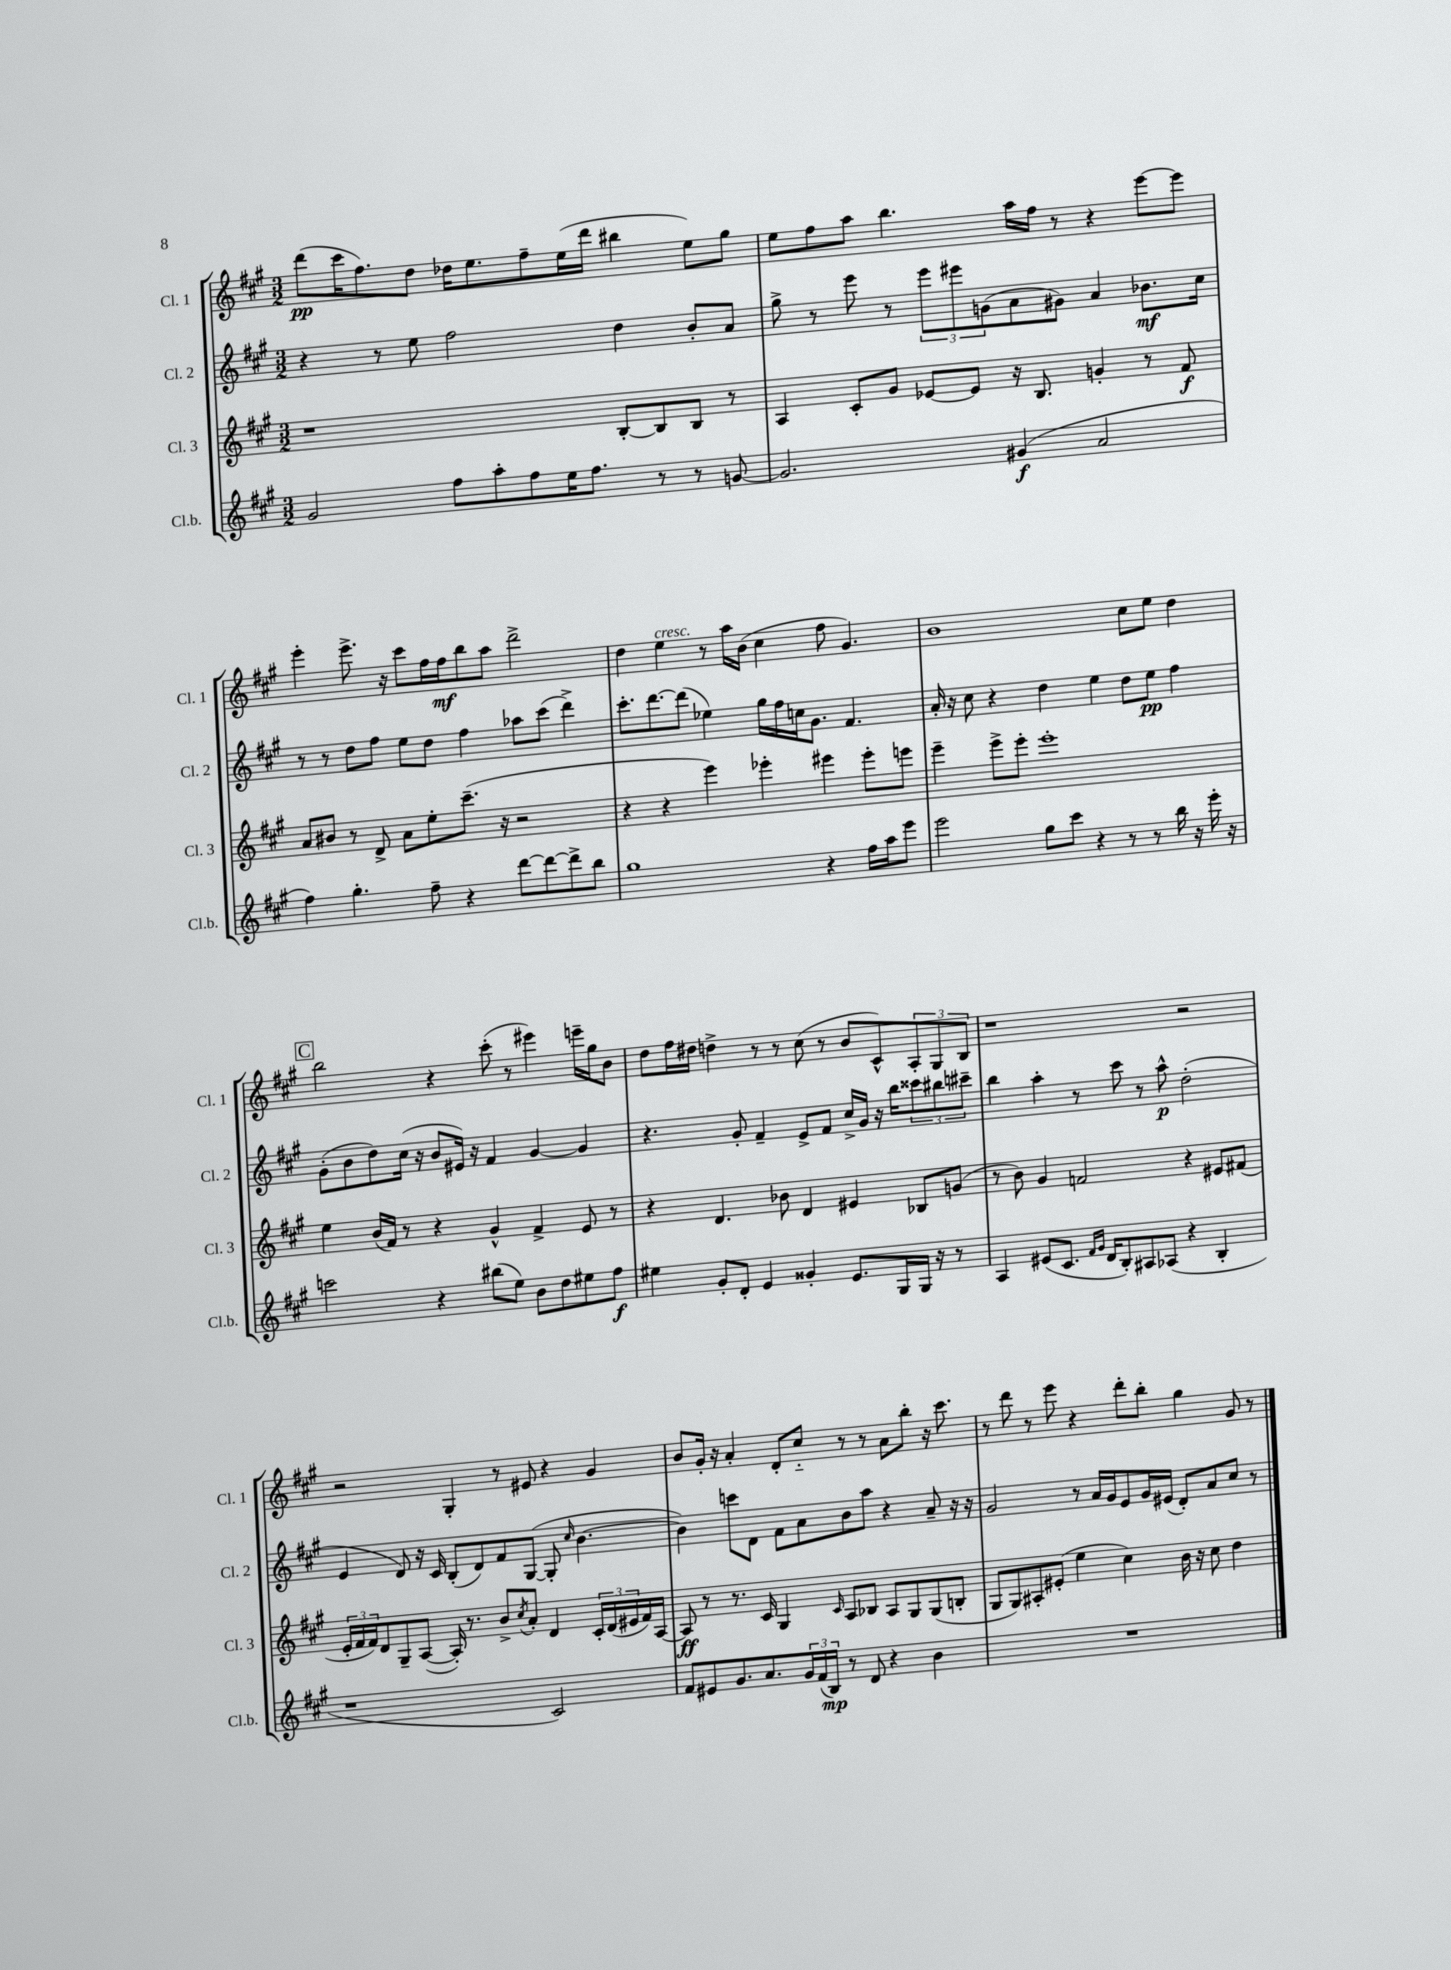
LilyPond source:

<<
\new StaffGroup <<
\new Staff = "s0" \with { instrumentName = "Cl. 1" shortInstrumentName = "Cl. 1" } {
    \clef treble \key a \major \numericTimeSignature \time 3/2
    d'''8\pp( cis'''16 fis''8.) d''8 des''16 e''8. fis''8-- e''16( d'''16 bis''4 e''8) gis''8 |
    e''8 fis''8 a''8 b''4. a''16 fis''16 r8 r4 e'''8~ e'''8 |
    e'''4-. e'''8.-> r16 cis'''8 fis''16 fis''16\mf b''8 a''8 d'''2-> |
    d''4 e''4^\markup { \italic "cresc." } r8 a''16 b'16( cis''4 fis''8 gis'4.) |
    b'1 cis''8 e''8 d''4 |
    \mark \markup { \box "C" } b''2 r4 cis'''8-.( r8 eis'''4) e'''16-- gis''16 b'8 |
    d''8 fis''16 dis''16 d''4-> r8 r8 cis''8( r8 b'8 cis'8-^) \tuplet 3/2 { a8-. gis8 b8 } |
    r1 r2 |
    r2 gis4-. r8 eis'8 r4 gis'4 |
    b'8 gis'16-. r16 a'4-. d'8-. cis''8-_ r8 r8 a'8 b''8-. r16 cis'''8. |
    r8 d'''8 r8 e'''8 r4 d'''8-. b''8-. gis''4 gis'8 r8 \bar "|." |
}
\new Staff = "s1" \with { instrumentName = "Cl. 2" shortInstrumentName = "Cl. 2" } {
    \clef treble \key a \major \numericTimeSignature \time 3/2
    r4 r8 e''8 fis''2 d''4 b'8-. a'8 |
    gis''8-> r8 e'''8 r8 \tuplet 3/2 { e'''8 eis'''8 g'8( } a'8 gis'8) a'4 bes'8.\mf cis''16 |
    r8 r8 d''8 fis''8 e''8 d''8 fis''4 aes''8 cis'''8( d'''4->) |
    cis'''8.-. d'''8.~ d'''8( ees''4) gis''16 fis''16 c''16 gis'8. fis'4. |
    a'16-. r16 cis''8 r4 d''4 e''4 d''8 e''8\pp fis''4 |
    \mark \markup { \box "C" } gis'8-.( b'8 d''8) cis''16( r16 b'8 eis'16) r16 fis'4 gis'4~ gis'4 |
    r4. gis'8-. fis'4-- e'8-> fis'8 cis''16-> gis'16 r16 b''16 \tuplet 3/2 { cisis'''8 bis''8 cis'''8-- } |
    b''4 a''4-. r8 cis'''8 r8 a''8-^\p d''2-.( |
    e'4 d'8) r16 cis'16 b8-.( d'8) fis'8 gis8~( gis8-. \grace { cis''16 } b'4.~ |
    b'4) c'''8 d'8 fis'8 a'8 b'8 a''8 r4 a'8-- r16 r16 |
    gis'2 r8 a'16 gis'16 e'8 gis'16 eis'16( d'8-.) a'8 cis''8 r8 \bar "|." |
}
\new Staff = "s2" \with { instrumentName = "Cl. 3" shortInstrumentName = "Cl. 3" } {
    \clef treble \key a \major \numericTimeSignature \time 3/2
    r1 b8~-. b8 b8 r8 |
    a4 cis'8-. gis'8 ees'8~ ees'8 r16 b8. g'4-. r8 fis'8\f |
    a'8 bis'8 r8 d'8-> a'8 e''8-. cis'''8.--( r16 r2 |
    r4 r4 e'''4) ees'''4-. eis'''4 eis'''8-. e'''8 |
    e'''4-- e'''8-> e'''8-. e'''1-. |
    \mark \markup { \box "C" } e''4 b'16( fis'16) r8 r4 gis'4-^ fis'4-> e'8 r8 |
    r4 d'4. bes'8 d'4 eis'4 bes8 g'8( |
    r8 b'8) gis'4 f'2 r4 eis'8 fis'8( |
    \tuplet 3/2 { e'16-. fis'16 fis'16) } d'8 gis8-- a8~( a16-.) r8. b'8-> \acciaccatura { cis''8 } a'8-. d'4 \tuplet 3/2 { cis'16-. d'16( eis'16 } fis'16) a16~ |
    a8\ff r8 r8. cis'16 gis4 \grace { cis'16 } a8 bes8 a8 gis8 gis8( b8-. |
    gis8 gis8) ais8-. eis'8-.( e''4 cis''4) b'16 r16 cis''8 d''4 \bar "|." |
}
\new Staff = "s3" \with { instrumentName = "Cl.b." shortInstrumentName = "Cl.b." } {
    \clef treble \key a \major \numericTimeSignature \time 3/2
    gis'2 fis''8 a''8-. fis''8 e''16 fis''8. r8 r8 g'8~ |
    g'2. gis'4\f( a'2 |
    fis''4) gis''4.-. fis''8-- r4 d'''8~ d'''8~ d'''8-> b''8 |
    gis''1 r4 fis''16 a''16 e'''8 |
    e'''2 gis''8 cis'''8 r4 r8 r8 b''16 r16 e'''16-. r16 |
    \mark \markup { \box "C" } c'''2 r4 bis''8( e''8) b'8 d''8 eis''8 fis''8\f |
    eis''4 gis'8-. d'8-. e'4 gisis'4-. e'8. gis16 gis16 r16 r8 |
    a4 eis'8( cis'8. \grace { fis'16 gis'16 } d'16 b8-.) ais8 aes8( r4 b4-. |
    r1 cis'2) |
    fis'8 eis'8 gis'8. a'8. \tuplet 3/2 { gis'16 fis'16( b16\mp) } r8 d'8 r4 b'4 |
    R1. \bar "|." |
}
>>
>>
\layout { \context { \Score \remove "Bar_number_engraver" } }
